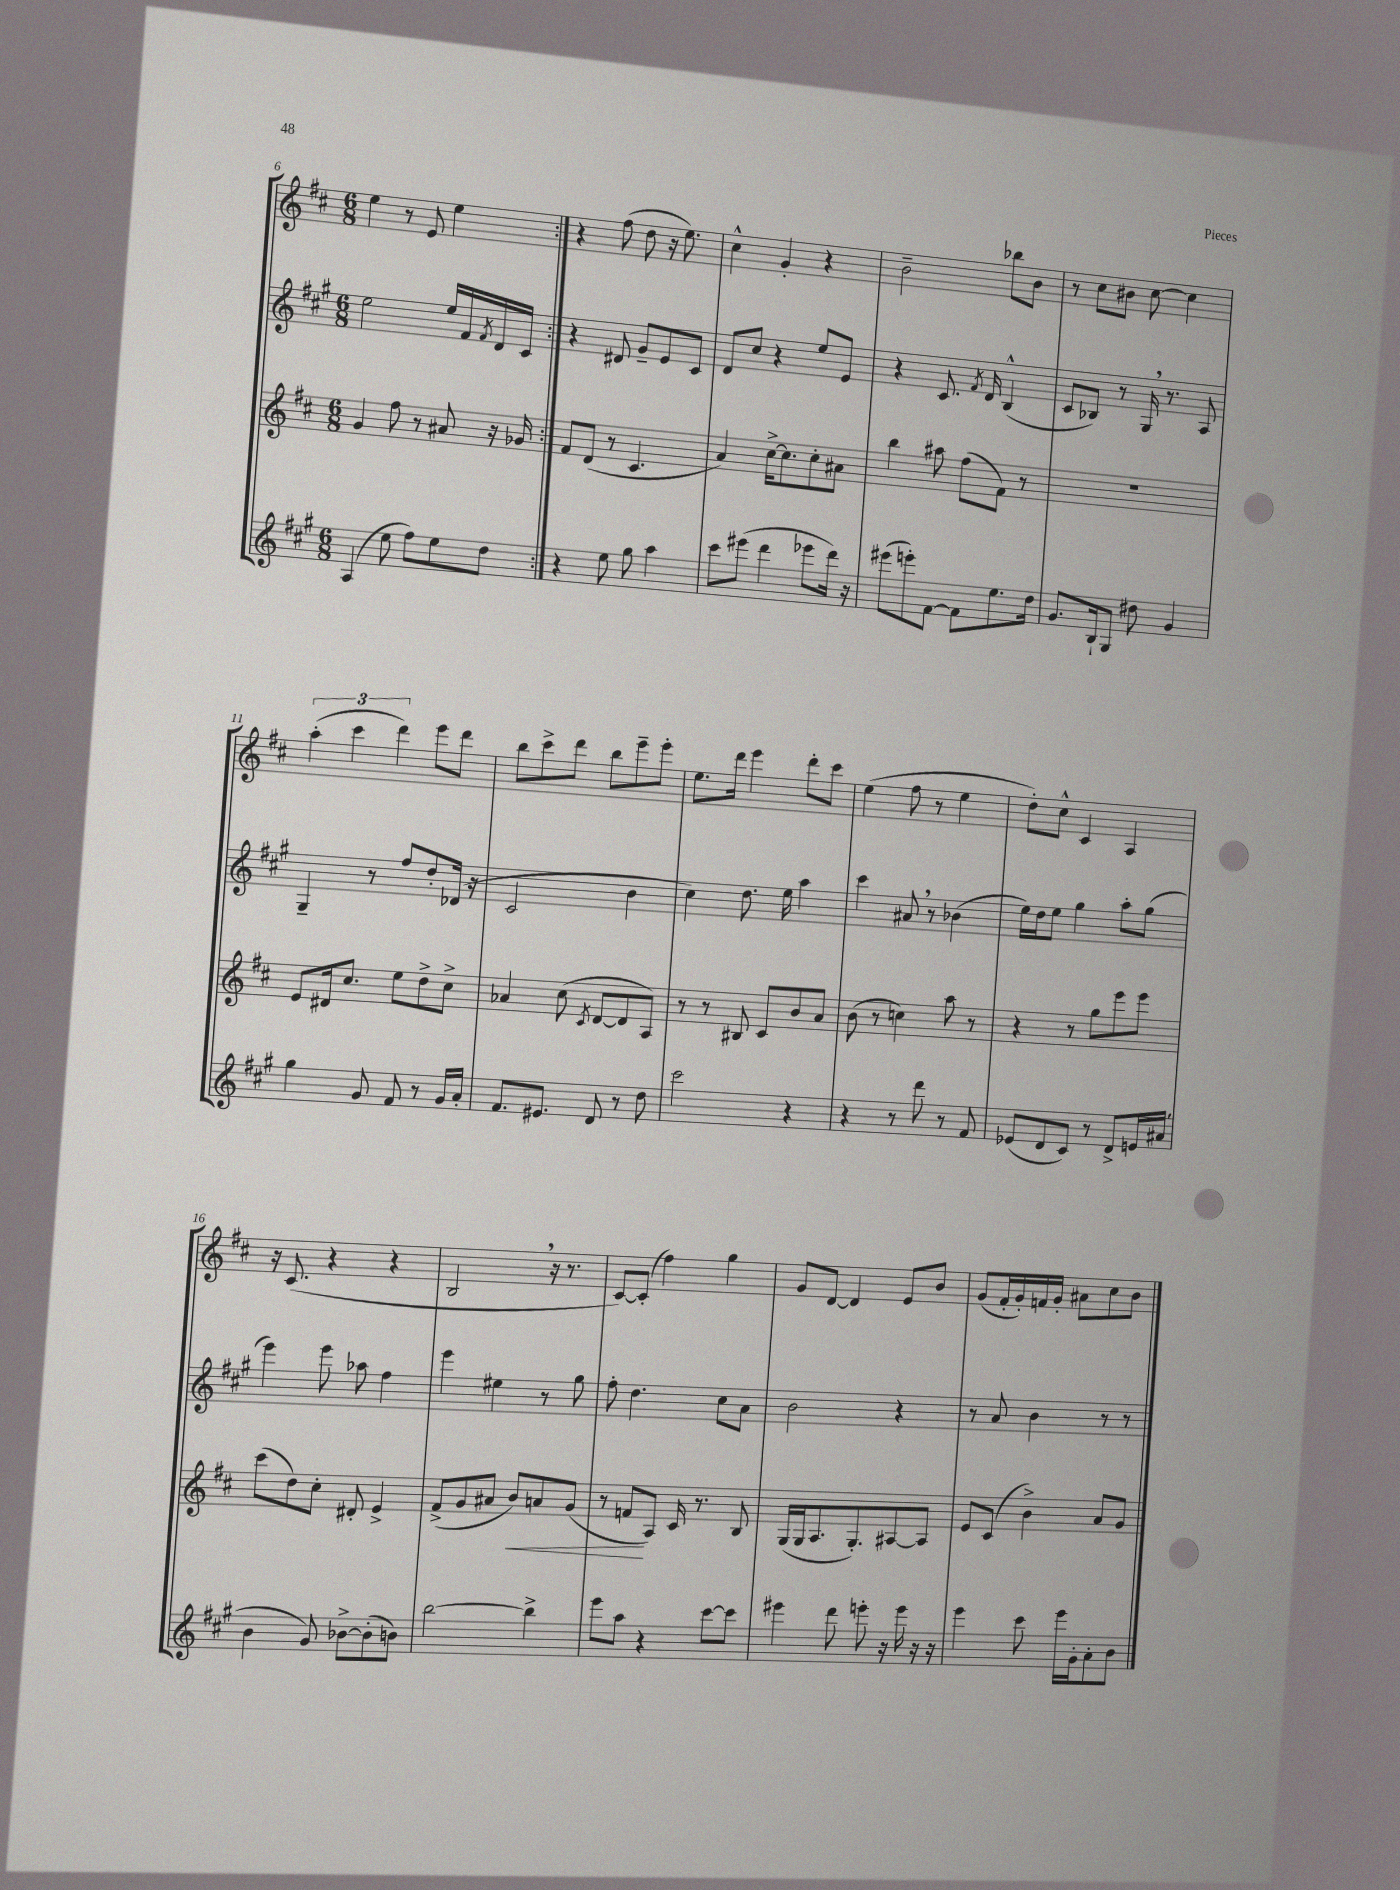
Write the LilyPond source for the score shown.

<<
\new StaffGroup <<
\new Staff = "s0" {
    \clef treble \key d \major \numericTimeSignature \time 6/8
    \repeat volta 2 { e''4 r8 e'8 e''4 | }
    r4 fis''8( d''8 r16 e''8.) |
    cis''4-^ g'4-. r4 |
    b'2-- bes''8 b'8 |
    r8 cis''8 bis'8 cis''8~ cis''4 |
    \tuplet 3/2 { a''4-.( cis'''4 d'''4) } e'''8 d'''8 |
    b''8 cis'''8-> d'''8 b''8 e'''8-- e'''8-. |
    e''8. d'''16 e'''4 d'''8-. cis'''8 |
    e''4( fis''8 r8 e''4 |
    d''8-.) cis''8-^ cis'4 a4 |
    r16 cis'8.( r4 r4 |
    b2 \breathe r16 r8. |
    cis'8~) cis'8-.( fis''4) g''4 |
    g'8 d'8~ d'4 e'8 b'8 |
    g'8( fis'16-. g'16-.) f'16 g'16-. ais'8 cis''8 b'8 \bar "|." |
}
\new Staff = "s1" {
    \clef treble \key a \major \numericTimeSignature \time 6/8
    \repeat volta 2 { e''2 e''16 fis'16 \acciaccatura { fis'8 } d'16 cis'16 | }
    r4 dis'8 gis'8-- e'8 cis'8 |
    d'8 cis''8 r4 e''8 e'8 |
    r4 cis'8. \acciaccatura { fis'8 } d'16 b4-^( |
    cis'8 bes8) r8 gis16 \breathe r8. a8 |
    gis4-- r8 fis''8 d''8-. des'16( r16 |
    cis'2 b'4 |
    cis''4) d''8. e''16 a''4 |
    cis'''4 ais'8 \breathe r8 bes'4( |
    e''16) d''16 e''8 gis''4 a''8-. gis''8( |
    e'''4) e'''8 aes''8 fis''4 |
    e'''4 eis''4 r8 gis''8 |
    fis''8-. d''4. cis''8 a'8 |
    b'2 r4 |
    r8 a'8 b'4 r8 r8 \bar "|." |
}
\new Staff = "s2" {
    \clef treble \key d \major \numericTimeSignature \time 6/8
    \repeat volta 2 { g'4 fis''8 r8 ais'8 r16 ges'16 | }
    fis'8 d'8( r8 cis'4. |
    a'4) cis''16~-> cis''8. cis''8-. ais'8 |
    b''4 ais''8 fis''8( fis'8) r8 |
    R2. |
    e'8 dis'16 cis''8. e''8 d''8-> cis''8-> |
    aes'4 cis''8( \acciaccatura { cis'8 } d'8~ d'8 a8) |
    r8 r8 bis8 cis'8 b'8 a'8 |
    b'8( r8 c''4) a''8 r8 |
    r4 r8 g''8 e'''8 e'''8 |
    cis'''8( d''8) cis''8-. dis'8-. e'4-> |
    fis'8->( g'8 ais'8 b'8\<) a'8 g'8( |
    r8 f'8\! a8) cis'16 r8. b8 |
    g16( g16 a8. g8.-.) ais8~ ais8 |
    e'8 cis'8( b'4->) a'8 g'8 \bar "|." |
}
\new Staff = "s3" {
    \clef treble \key a \major \numericTimeSignature \time 6/8
    \repeat volta 2 { a4( e''8 fis''8) e''8 d''8 | }
    r4 e''8 gis''8 a''4 |
    cis'''8 eis'''8( d'''4 ees'''8 d'''16) r16 |
    eis'''8( e'''8-.) fis'8~ fis'8 e''8. d''16 |
    gis'8. b16-! gis8 dis''8 gis'4 |
    gis''4 gis'8 fis'8 r8 gis'16 a'16-. |
    fis'8. eis'8. d'8 r8 d''8 |
    cis'''2 r4 |
    r4 r8 d'''8 r8 fis'8 |
    ees'8( d'8 cis'8) r8 d'8-> e'16 ais'16( |
    b'4 gis'8) bes'8~-> bes'8-.( b'8) |
    b''2~ b''4-> |
    e'''8 a''8 r4 cis'''8~ cis'''8 |
    eis'''4 d'''8 e'''8-. r16 e'''16 r16 r16 |
    e'''4 cis'''8 e'''16 gis'16-. a'8-. b'8 \bar "|." |
}
>>
>>
\layout { \context { \Score currentBarNumber = #6 } }
